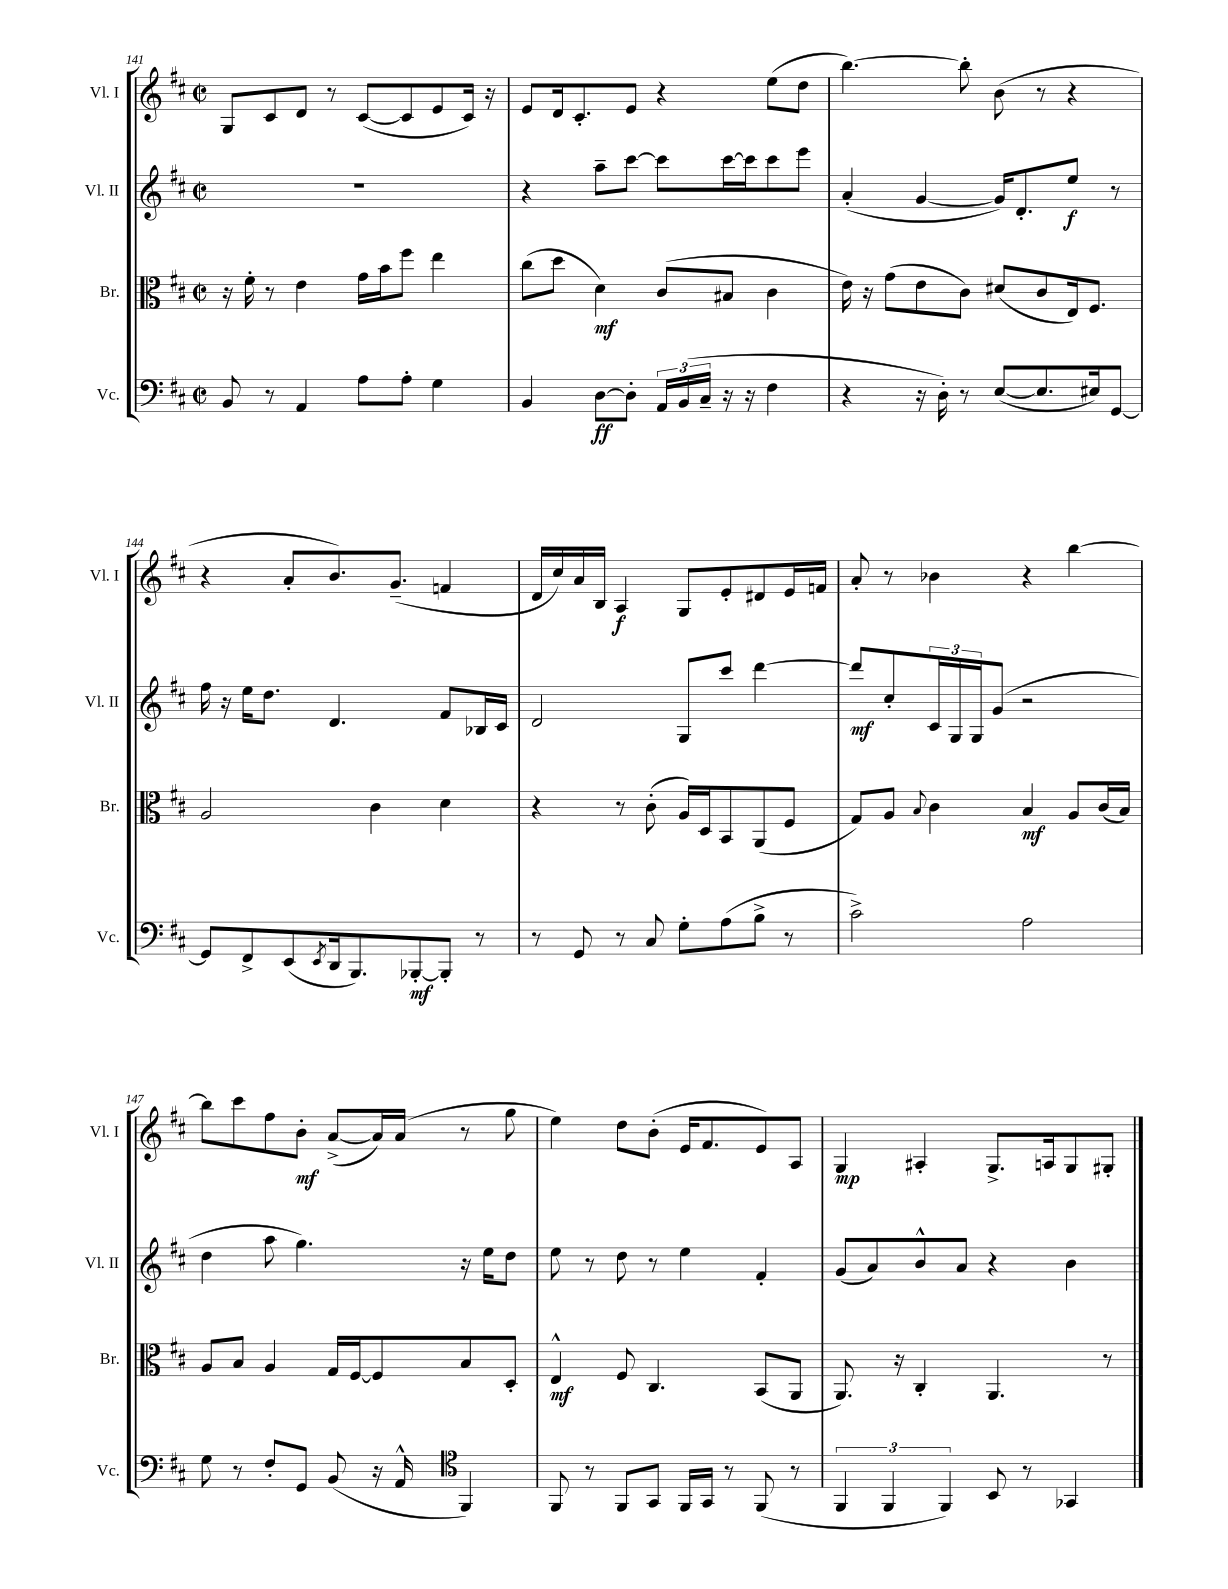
<<
\new StaffGroup <<
\new Staff = "s0" \with { instrumentName = "Vl. I" shortInstrumentName = "Vl. I" } {
    \clef treble \key d \major \defaultTimeSignature \time 2/2
    g8 cis'8 d'8 r8 cis'8~( cis'8 e'8 cis'16) r16 |
    e'8 d'16 cis'8.-. e'8 r4 e''8( d''8 |
    b''4.~) b''8-. b'8( r8 r4 |
    r4 a'8-. b'8.) g'8.--( f'4 |
    d'16 cis''16) a'16 b16 a4\f g8 e'8-. dis'8 e'16 f'16 |
    a'8-. r8 bes'4 r4 b''4~ |
    b''8 cis'''8 fis''8 b'8-.\mf a'8~->( a'16) a'16( r8 g''8 |
    e''4) d''8 b'8-.( e'16 fis'8. e'8) a8 |
    g4\mp ais4-. g8.-> a16 g8 gis8-. \bar "|." |
}
\new Staff = "s1" \with { instrumentName = "Vl. II" shortInstrumentName = "Vl. II" } {
    \clef treble \key d \major \defaultTimeSignature \time 2/2
    r1 |
    r4 a''8-- cis'''8~ cis'''8 cis'''16~ cis'''16 cis'''8 e'''8 |
    a'4-.( g'4~ g'16) d'8.-. e''8\f r8 |
    fis''16 r16 e''16 d''8. d'4. fis'8 bes16 cis'16 |
    d'2 g8 cis'''8 d'''4~ |
    d'''8\mf cis''8-. \tuplet 3/2 { cis'16 g16 g16 } g'8( r2 |
    d''4 a''8 g''4.) r16 e''16 d''8 |
    e''8 r8 d''8 r8 e''4 fis'4-. |
    g'8( a'8) b'8-^ a'8 r4 b'4 \bar "|." |
}
\new Staff = "s2" \with { instrumentName = "Br." shortInstrumentName = "Br." } {
    \clef alto \key d \major \defaultTimeSignature \time 2/2
    r16 fis'16-. r8 e'4 g'16 b'16 fis''8 e''4 |
    cis''8( d''8 d'4\mf) cis'8( bis8 cis'4 |
    e'16) r16 g'8( e'8 cis'8) dis'8( cis'8 e16) fis8. |
    a2 cis'4 d'4 |
    r4 r8 cis'8-.( a16) d16 b,8 a,8( fis8 |
    g8) a8 \appoggiatura { b8 } cis'4 b4\mf a8 cis'16( b16) |
    a8 b8 a4 g16 fis16~ fis8 b8 d8-. |
    e4-^\mf fis8 cis4. b,8( a,8 |
    a,8.) r16 cis4-. a,4. r8 \bar "|." |
}
\new Staff = "s3" \with { instrumentName = "Vc." shortInstrumentName = "Vc." } {
    \clef bass \key d \major \defaultTimeSignature \time 2/2
    b,8 r8 a,4 a8 a8-. g4 |
    b,4 d8~\ff d8-. \tuplet 3/2 { a,16 b,16( cis16-- } r16 r16 fis4 |
    r4 r16 d16-.) r8 e8~( e8. eis16) g,8~ |
    g,8 fis,8-> e,8( \acciaccatura { e,8 } d,16 b,,8.) bes,,8~-.\mf bes,,8-. r8 |
    r8 g,8 r8 cis8 g8-. a8( b8-> r8 |
    cis'2->) a2 |
    g8 r8 fis8-. g,8 b,8( r16 a,16-^ \clef tenor fis,4) |
    fis,8 r8 fis,8 g,8 fis,16 g,16 r8 fis,8( r8 |
    \tuplet 3/2 { fis,4 fis,4 fis,4) } b,8 r8 ges,4 \bar "|." |
}
>>
>>
\layout { \context { \Score currentBarNumber = #141 } }
